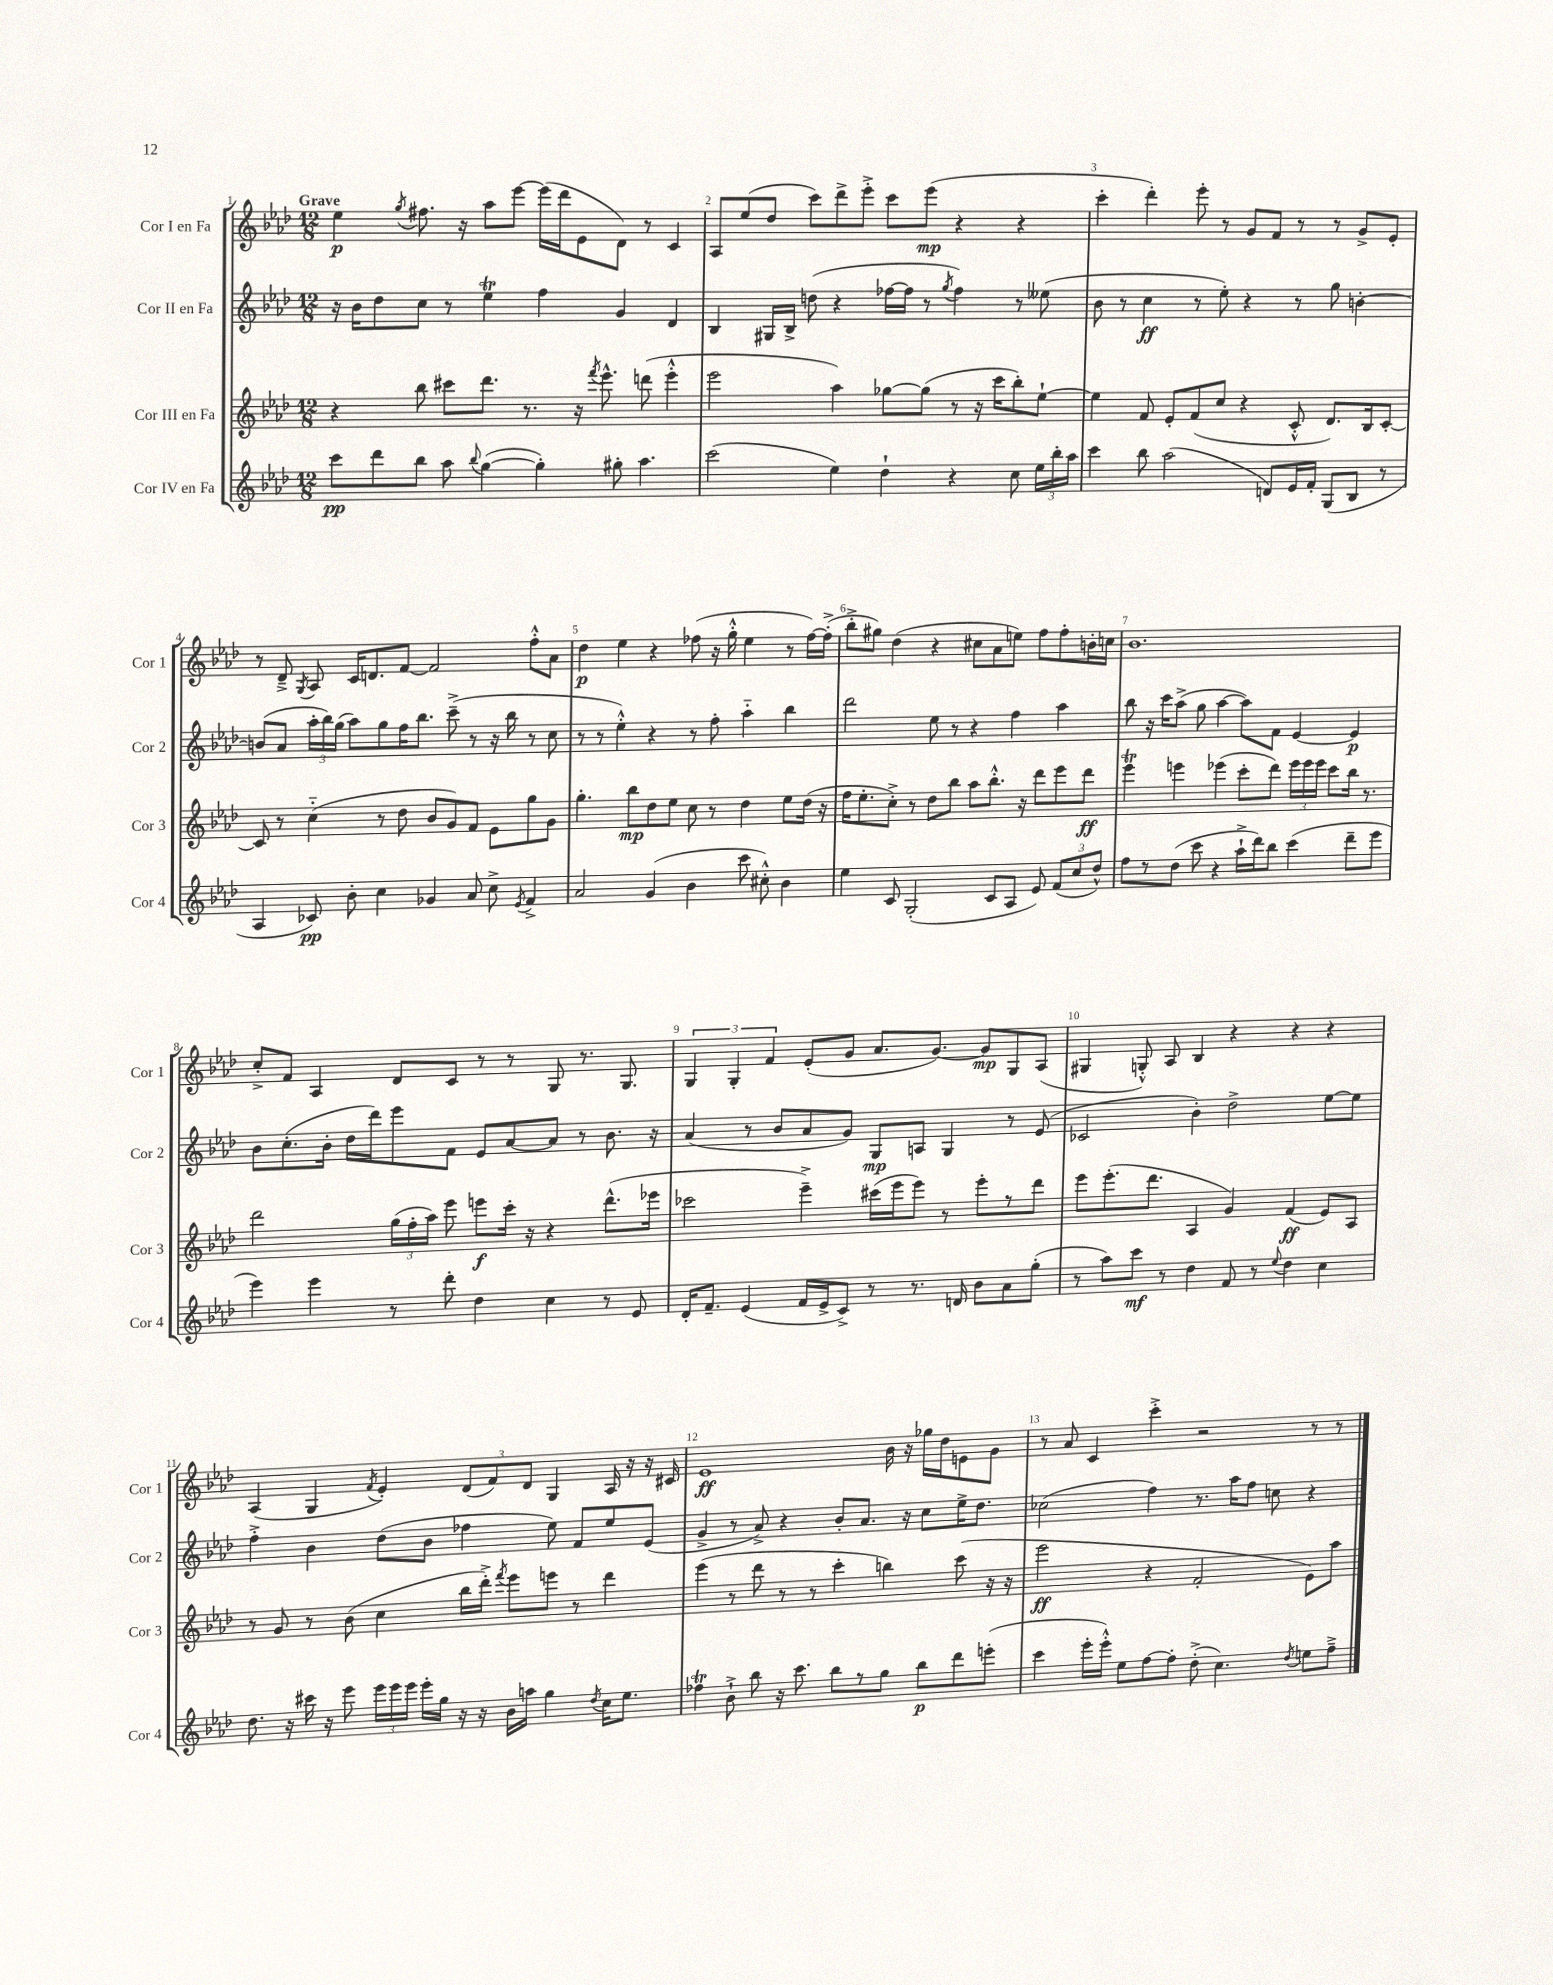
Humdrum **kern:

**kern	**dynam	**kern	**dynam	**kern	**dynam	**kern	**dynam
*part4	*part4	*part3	*part3	*part2	*part2	*part1	*part1
*staff4	*staff4	*staff3	*staff3	*staff2	*staff2	*staff1	*staff1
*I"Cor IV en Fa	*	*I"Cor III en Fa	*	*I"Cor II en Fa	*	*I"Cor I en Fa	*
*I'Cor 4	*	*I'Cor 3	*	*I'Cor 2	*	*I'Cor 1	*
*clefG2	*	*clefG2	*	*clefG2	*	*clefG2	*
*k[b-e-a-d-]	*	*k[b-e-a-d-]	*	*k[b-e-a-d-]	*	*k[b-e-a-d-]	*
*M12/8	*	*M12/8	*	*M12/8	*	*M12/8	*
=1	=1	=1	=1	=1	=1	=1	=1
!	!	!	!	!	!	!LO:TX:a:B:t=Grave	!
8ccc\L	pp	4r	.	16r	.	4ee-\	p
.	.	.	.	16b-\KL	.	.	.
8ddd-\	.	.	.	8dd-\	.	.	.
.	.	.	.	.	.	8qgg/	.
8bb-\J	.	8bb-\	.	8cc\J	.	8.ff#X\	.
8aa-\	.	8ccc#X\L	.	8r	.	.	.
.	.	.	.	.	.	16r	.
8qqbb-/	.	.	.	.	.	.	.
([4gg\	.	8.ddd-\J	.	4ee-T\	.	8aa-\L	.
.	.	.	.	.	.	[8eee-\J	.
.	.	8.r	.	.	.	.	.
4gg'\])	.	.	.	4ff\	.	(16eee-\LL]	.
.	.	.	.	.	.	16ddd-\J	.
.	.	16r	.	.	.	8e-\	.
.	.	8qfff/	.	.	.	.	.
.	.	8.eee-^^\	.	.	.	.	.
8gg#X'\	.	.	.	4g/	.	8d-\J)	.
4.aa-\	.	(8dddn\	.	.	.	8r	.
.	.	4eee-'^^\	.	4d-/	.	4c/	.
=2	=2	=2	=2	=2	=2	=2	=2
(2ccc\	.	2eee-\	.	4B-/	.	8A-/L	.
.	.	.	.	.	.	(8ee-/	.
.	.	.	.	16G#X/LL	.	8dd-/J	.
.	.	.	.	16B-^/JJ	.	.	.
.	.	.	.	(8ddn\	.	8ccc\L)	.
4ee-\)	.	4aa-\)	.	4r	.	8ddd-^\	.
.	.	.	.	.	.	8eee-'^\J	.
4dd-`\	.	[8gg-X\L	.	[16ff-X\LL	.	8ccc\L	.
.	.	.	.	16ff-\JJ]	.	.	.
.	.	(8gg-\J]	.	8r	.	(8eee-\J	mp
.	.	.	.	8qgg/	.	.	.
4r	.	8r	.	4ff-\)	.	4r	.
.	.	16r	.	.	.	.	.
.	.	16ccc\KL	.	.	.	.	.
8cc\	.	8bb-'\)	.	8r	.	4r	.
24ee-\LL	.	[8ee-`\J	.	(8ee--X\	.	.	.
24bb-'\	.	.	.	.	.	.	.
24aa-\JJ	.	.	.	.	.	.	.
=3	=3	=3	=3	=3	=3	=3	=3
4ccc\	.	4ee-\]	.	8b-\	.	4ccc'\	.
.	.	.	.	8r	.	.	.
8bb-\	.	8f/	.	4cc\	ff	4ddd-'\)	.
(2aa-\	.	8e-'/L	.	.	.	.	.
.	.	(8f/	.	8r	.	8eee-'\	.
.	.	8cc/J	.	8ee-'\)	.	8r	.
.	.	4r	.	4r	.	8g/L	.
8dn/L)	.	.	.	.	.	8f/J	.
16e-/L	.	8c'^^/	.	8r	.	8r	.
16f'/JJ	.	.	.	.	.	.	.
(8G/L	.	8.d-/L)	.	8gg\	.	8r	.
8B-/J	.	.	.	[4bn'\	.	8g^/L	.
.	.	16B-/k	.	.	.	.	.
8r	.	[8c'/J	.	.	.	8e-'/J	.
!!LO:LB:g=z
=4	=4	=4	=4	=4	=4	=4	=4
4A-/	.	8c/]	.	(8bn/L]	.	8r	.
.	.	8r	.	8a-/J	.	8d-~^/	.
.	.	.	.	.	.	8qG/	.
8c-X/)	pp	(4cc\	.	24aa-'\LL	.	8A-/	.
.	.	.	.	24bb-\)	.	.	.
.	.	.	.	(24gg\JJ	.	.	.
8b-'\	.	.	.	8aa-\L)	.	16c/KL	.
.	.	.	.	.	.	8.dn/	.
4cc\	.	8r	.	8gg\	.	.	.
.	.	8dd-\	.	16ff\K	.	[8f/J	.
.	.	.	.	8.bb-\J	.	.	.
4g-X/	.	8b-/L	.	.	.	2f/]	.
.	.	8g/)	.	(8ccc~^\	.	.	.
8a-/	.	8f/J	.	8r	.	.	.
8cc^\	.	8e-\L	.	16r	.	.	.
.	.	.	.	16bb-\	.	.	.
8qe-/	.	.	.	.	.	.	.
4f^/	.	8gg\	.	8r	.	8ff'^^\L	.
.	.	8g\J	.	8cc\	.	8a-\J	.
=5	=5	=5	=5	=5	=5	=5	=5
2a-/	.	4.gg'\	.	8r	.	4dd-\	p
.	.	.	.	8r	.	.	.
.	.	.	.	4ee-'^^\)	.	4ee-\	.
.	.	8bb-\L	mp	.	.	.	.
(4g/	.	8dd-\	.	4r	.	4r	.
.	.	8ee-\J	.	.	.	.	.
4b-\	.	8cc\	.	8r	.	(8ff-X\	.
.	.	8r	.	8ff'\	.	16r	.
.	.	.	.	.	.	16gg'^^\	.
8ccc\	.	4dd-\	.	4aa-\	.	4ee-\	.
8cc#X'^^\)	.	.	.	.	.	.	.
4b-\	.	8ee-\L	.	4bb-\	.	8r	.
.	.	(16dd-\Jk	.	.	.	[16ff-\LL)	.
.	.	16r	.	.	.	(16ff-'^\JJ]	.
=6	=6	=6	=6	=6	=6	=6	=6
4ee-\	.	16ff\KL	.	2ddd-\	.	8bb-'^\L	.
.	.	8.ee-'\	.	.	.	.	.
.	.	.	.	.	.	8gg#X\J)	.
8c/	.	8cc'^\J)	.	.	.	(4dd-\	.
(2G'/	.	8r	.	.	.	.	.
.	.	8dd-\L	.	8ee-\	.	4r	.
.	.	8bb-\J	.	8r	.	.	.
.	.	8aa-\L	.	4r	.	8cc#X\L	.
8c/L	.	8.bb-'^^\J	.	.	.	8a-\	.
8A-/J	.	.	.	4ff\	.	8een\J)	.
.	.	16r	.	.	.	.	.
8e-/)	.	8ddd-\L	.	.	.	8ff\L	.
(12f/L	.	8eee-\	.	4aa-\	.	8ff'\	.
12cc/	.	.	.	.	.	.	.
.	.	8ddd-\J	ff	.	.	16bn'\L	.
12dd-^^/J)	.	.	.	.	.	.	.
.	.	.	.	.	.	16ccn\JJ	.
=7	=7	=7	=7	=7	=7	=7	=7
8ff\L	.	4eee-T\	.	8bb-\	.	1.b-	.
8r	.	.	.	16r	.	.	.
.	.	.	.	16ccc\KL	.	.	.
(8dd-\J	.	4eeen\	.	(8aa-^\J	.	.	.
8ccc\	.	.	.	8gg\	.	.	.
4r	.	(4eee-X\	.	[4aa-\	.	.	.
16aa-`^\LL	.	8ccc'\L	.	8aa-\L])	.	.	.
16ddd-\J)	.	.	.	.	.	.	.
8bb-\J	.	8ddd-\J)	.	8f\J	.	.	.
(4ccc\	.	24eee-\LL	.	[4e-/	.	.	.
.	.	24eee-\	.	.	.	.	.
.	.	24eee-\JJ	.	.	.	.	.
.	.	8ccc\L	.	.	.	.	.
8ddd-~\L	.	16bb-\Jk	.	4e-/]	p	.	.
.	.	8.r	.	.	.	.	.
8eee-\J	.	.	.	.	.	.	.
!!LO:LB:g=z
=8	=8	=8	=8	=8	=8	=8	=8
4eee-\)	.	2ddd-\	.	8b-\L	.	8cc'^/L	.
.	.	.	.	(8.cc'\	.	8f/J	.
4eee-\	.	.	.	.	.	4A-/	.
.	.	.	.	16b-'\Jk	.	.	.
.	.	.	.	16dd-\LL	.	.	.
.	.	.	.	16ddd-\J)	.	.	.
8r	.	(24gg\LL	.	8eee-\	.	8d-/L	.
.	.	24ff'\	.	.	.	.	.
.	.	24aa-\JJ)	.	.	.	.	.
8ddd-'\	.	8eee-\	.	8f\J	.	8c/J	.
4dd-\	.	8eeen\L	f	8e-/L	.	8r	.
.	.	16ccc'\Jk	.	[8a-/	.	8r	.
.	.	16r	.	.	.	.	.
4cc\	.	4r	.	8a-/J]	.	8G/	.
.	.	.	.	8r	.	8.r	.
8r	.	(8.ddd-^^\L	.	8.b-\	.	.	.
.	.	.	.	.	.	8.G/	.
8e-/	.	.	.	.	.	.	.
.	.	16eee-X\Jk	.	16r	.	.	.
=9	=9	=9	=9	=9	=9	=9	=9
16d-'/KL	.	2ccc-X\	.	(4a-/	.	6G/	.
8.f~/J	.	.	.	.	.	.	.
.	.	.	.	.	.	6G'/	.
(4e-/	.	.	.	8r	.	.	.
.	.	.	.	.	.	6f/	.
.	.	.	.	8b-/L	.	.	.
16f/LL	.	4eee-~^\)	.	8a-/	.	(8e-'/L	.
16e-^/J	.	.	.	.	.	.	.
8c^/J)	.	.	.	8g/J)	.	8g/J	.
8r	.	(16ccc#X\LL	.	8G/L	mp	8.a-/L	.
.	.	16eee-\J	.	.	.	.	.
8.r	.	8eee-\J)	.	8An/J	.	.	.
.	.	.	.	.	.	[8.g/J)	.
.	.	8r	.	4G/	.	.	.
16dn/	.	.	.	.	.	.	.
8b-\L	.	8eee-'\L	.	.	.	8g/L]	mp
8a-\	.	8r	.	8r	.	8G/	.
(8gg'\J	.	8ddd-\J	.	(8e-/	.	(8A-/J	.
=10	=10	=10	=10	=10	=10	=10	=10
8r	.	8eee-\L	.	2c-X/	.	4G#X/	.
8aa-\L)	.	(8.eee-'\	.	.	.	.	.
8ccc\J	mf	.	.	.	.	8Gn'^^/)	.
.	.	8.ddd-\J	.	.	.	.	.
8r	.	.	.	.	.	8A-/	.
4dd-\	.	4A-/	.	4b-'\)	.	4B-/	.
8f/	.	4g/)	.	2dd-^\	.	4r	.
8r	.	.	.	.	.	.	.
8qqee-/	.	.	.	.	.	.	.
4dd-\	.	(4f/	ff	.	.	4r	.
4cc\	.	8e-/L)	.	[8ee-\L	.	4r	.
.	.	8A-/J	.	8ee-\J]	.	.	.
!!LO:LB:g=z
=11	=11	=11	=11	=11	=11	=11	=11
8.dd-\	.	8r	.	4ff'^\	.	(4A-/	.
.	.	8g/	.	.	.	.	.
16r	.	.	.	.	.	.	.
16ccc#X\	.	8r	.	4b-\	.	4G/	.
16r	.	.	.	.	.	.	.
8eee-\	.	(8b-\	.	.	.	.	.
.	.	.	.	.	.	8qf/	.
24eee-\LL	.	4cc\	.	(8dd-\L	.	4e-'/)	.
24eee-\	.	.	.	.	.	.	.
24eee-\JJ	.	.	.	.	.	.	.
16eee-'\LL	.	.	.	8b-\J	.	.	.
16gg\JJ	.	.	.	.	.	.	.
16r	.	16bb-\LL	.	4ff-X\	.	(12d-/L	.
16r	.	16ddd-'^\JJ)	.	.	.	.	.
.	.	.	.	.	.	12f/)	.
.	.	8qfff/	.	.	.	.	.
16b-\LL	.	8eee-\L	.	.	.	.	.
.	.	.	.	.	.	12d-/J	.
16aan\JJ	.	.	.	.	.	.	.
4gg\	.	8eeen\J	.	8ee-\)	.	4G/	.
.	.	8r	.	8f/L	.	.	.
8qdd-/	.	.	.	.	.	.	.
16cc\KL	.	4ddd-\	.	8ee-/	.	16A-/	.
8.ee-\J	.	.	.	.	.	16r	.
.	.	.	.	(8e-/J	.	16r	.
.	.	.	.	.	.	16c#X/	.
=12	=12	=12	=12	=12	=12	=12	=12
4ff-XT\	.	(4eee-\	.	4g^/	.	1e-	ff
8b-`^\	.	8r	.	8r	.	.	.
8bb-\	.	8ddd-\	.	8a-^/)	.	.	.
16r	.	8r	.	4r	.	.	.
8.ccc\	.	.	.	.	.	.	.
.	.	8r	.	.	.	.	.
8bb-\L	.	4ccc'\	.	8b-'/L	.	.	.
8r	.	.	.	8.a-/J	.	.	.
8gg\J	.	4bbn\)	.	.	.	16b-\	.
.	.	.	.	16r	.	16r	.
8bb-\L	p	.	.	8cc\L	.	16gg-X\LL	.
.	.	.	.	.	.	16dd-\J	.
8ddd-\	.	(8ccc\	.	16ee-^\K	.	8en\	.
.	.	.	.	8.dd-\J	.	.	.
(8eeen'\J	.	16r	.	.	.	8g\J	.
.	.	16r	.	.	.	.	.
=13	=13	=13	=13	=13	=13	=13	=13
4ccc\	.	2eee-\	ff	(2cc-X\	.	8r	.
.	.	.	.	.	.	8a-/	.
16eee-'\LL	.	.	.	.	.	4c/	.
16eee-'^^\JJ)	.	.	.	.	.	.	.
8ee-\L	.	.	.	.	.	.	.
[8ff\	.	4r	.	4ff\)	.	4ccc'^\	.
8ff'\J]	.	.	.	.	.	.	.
(8dd-'^\	.	2f'/	.	8.r	.	2r	.
4.cc\)	.	.	.	.	.	.	.
.	.	.	.	16aa-\KL	.	.	.
.	.	.	.	8ff\J	.	.	.
.	.	.	.	8ccn\	.	.	.
8qdd-/	.	.	.	.	.	.	.
8een\L	.	8e-\L)	.	4r	.	8r	.
8ff~^\J	.	8aa-\J	.	.	.	8r	.
==	==	==	==	==	==	==	==
*-	*-	*-	*-	*-	*-	*-	*-
